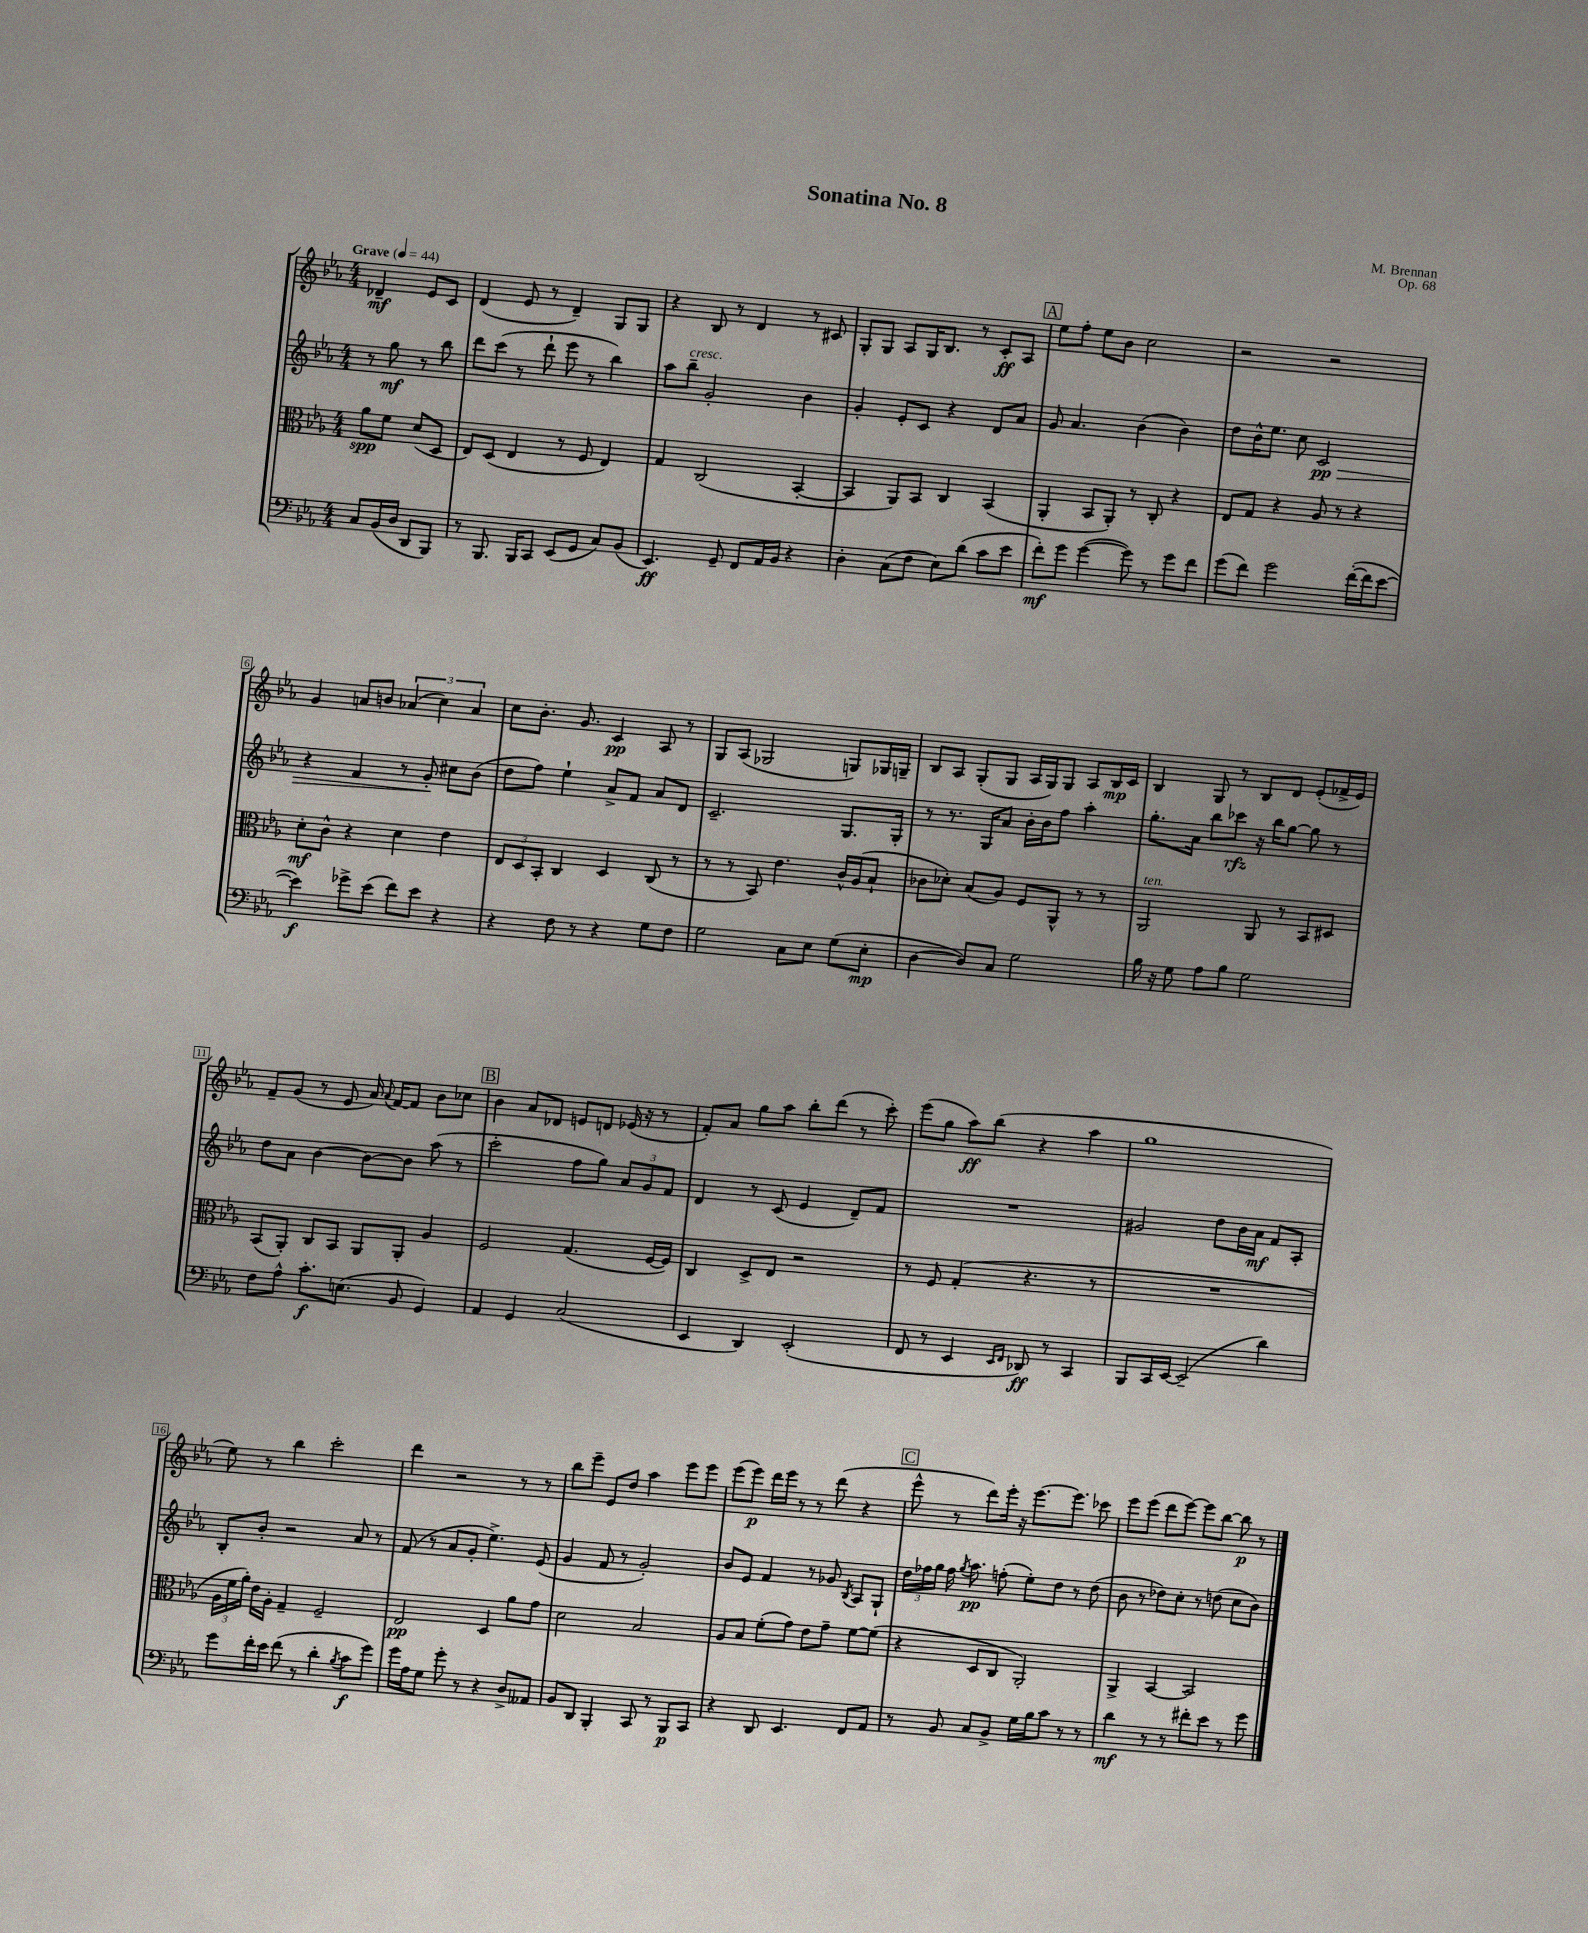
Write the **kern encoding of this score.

**kern	**kern	**kern	**kern
*staff4	*staff3	*staff2	*staff1
*clefF4	*clefC3	*clefG2	*clefG2
*k[b-e-a-]	*k[b-e-a-]	*k[b-e-a-]	*k[b-e-a-]
*M4/4	*M4/4	*M4/4	*M4/4
*MM44	*MM44	*MM44	*MM44
8C/L	8a-\L	8r	4d-~/
(16BB-/L	8f\J	8gg\	.
16D/JJ	.	.	.
8DD/L	(8d/L	8r	8e-/L
8BBB-/J)	8D/J	8bb-\	8c/J
=	=	=	=
8r	8E-/L)	8ddd\L	(4d/
8.BBB-/	(8D/J	(8ccc\J	.
.	4E-/	8r	8e-/
16BBB-/LK	.	.	.
8CC/J	.	8ddd`\	8r
(8EE-/L	8r	8eee-\	4d~/)
8GG/J	8F/	8r	.
8C/L)	4E-/)	4bb-\)	8G/L
(8BB-/J	.	.	8G/J
=	=	=	=
4.EE-/)	4G/	8aa-\L	4r
.	.	8bb-~\J	.
.	(2C/	2g'/	8B-/
8GG~/	.	.	8r
8FF/L	.	.	4d/
16AA-/L	.	.	.
16BB-/JJ	.	.	.
4r	[4BB-'/	4b-\	8r
.	.	.	8c#/
=	=	=	=
4D'\	4BB-/]	4g'/	8G'/L
.	.	.	8G/J
(8C\L	8AA-/L)	8e-'/L	8A-/L
8F\J	8BB-/J	8c/J	16G/K
.	.	.	8.B-/J
8E-\L)	4C/	4r	.
(8d\J	.	.	8r
8c\L	(4BB-/	8d/L	8c'/L
8e-\J	.	8a-/J	8A-/J
=	=	=	=
8f'\L)	4AA-'/	8g/	8ee-\L
8g\J	.	4.a-/	8ff'\J
([4g\	8BB-/L	.	8ee-\L
.	8AA-'/J)	.	8b-\J
8g\])	8r	(4b-\	2cc\
8r	8C'/	.	.
8g\L	4r	4b-\)	.
8f\J	.	.	.
=	=	=	=
(8g\L	8E-/L	8dd\L	2r
8f\J)	8G/J	16b-^^\K	.
.	.	8.ee-\J	.
2g\	4r	.	.
.	.	8cc\	.
.	8A-/	2c/	2r
.	8r	.	.
([16f'\LL	4r	.	.
16f\]J	.	.	.
[8e-\J	.	.	.
=	=	=	=
4e-\])	8d'\L	4r	4g/
.	8c^^\J	.	.
8g-^\L	4r	4f/	8a/L
(8e-\J	.	.	8b/J
8f\L)	4d\	8r	(6a-/
8e-\J	.	8g'/	.
.	.	.	6cc\)
4r	4e-\	8cc#\L	.
.	.	.	6a-/
.	.	(8b-\J	.
=	=	=	=
4r	12E-/L	8dd\L	8cc\L
.	12D/	.	.
.	.	8ff\J)	8.b-'\J
.	12BB-'/J	.	.
8F\	4C/	4ee-`\	.
.	.	.	8.g/
8r	.	.	.
4r	4D/	8a-^/L	4c/
.	.	8f/J	.
8G\L	(8C/	8a-/L	8A-/
8F\J	8r	8d/J	8r
=	=	=	=
2G\	8r	2.c~/	8G/L
.	8r	.	(8A-/J
.	8BB-/)	.	2G-/
.	4.e-\	.	.
8C\L	.	.	.
8E-\J	.	.	.
(8G\L	16c^^/LL	8.G/L	8G/L)
.	(16A-/J	.	.
8E-'\J	8B-`/J	.	16G-/L
.	.	16G'/Jk	16G~/JJ
=	=	=	=
[4D\	8c-\L	8r	8B-/L
.	8d-'\J)	8.r	8A-/J
8D/]L)	(8B-/L	.	(8G'/L
.	.	16G/LK	.
8C/J	8A-/J)	8a-/J	8G/J
2G\	8F/L	16b-'\LL	16A-/LL
.	.	16b-\J	16G/J)
.	8AA-^^/J	8ff\J	8G/J
.	8r	4aa-'\	8A-/L
.	8r	.	16B-/L
.	.	.	16c/JJ
=	=	=	=
16B-\	2AA-/	8.gg'\L	4B-/
16r	.	.	.
8G\	.	.	.
.	.	16a-\Jk	.
8A-\L	.	8bb-\L	8G/
8B-\J	.	8ccc-\J	8r
2G\	8AA-/	16r	8B-/L
.	.	16bb-\LK	.
.	8r	[8gg\J	8d/J
.	8BB-/L	8gg\]	(8e-'/L
.	8D#/J	8r	16f-^/L
.	.	.	16e-/JJ)
=	=	=	=
8F\L	(8BB-/L	8dd\L	8f~/L
8A-^^\J	8AA-'/J)	8a-\J	(8g/J
8.c'\L	8C/L	[4b-\	8r
.	8BB-/J	.	8e-/
(8.E\J	.	.	.
.	8AA-/L	8b-\_L	16a-/)
.	.	.	8qqa-/
.	.	.	[16f/LK
8BB-/	8AA-'/J	8b-\]J	8f/]J
4GG/)	4A-/	(8aa-\	8b-\L
.	.	8r	8cc-\J
=	=	=	=
4AA-/	2F/	2ccc'\	4b-\
4GG/	.	.	8a-/L
.	.	.	8d-/J
(2C/	(4.G/	8ff\L	8e/L
.	.	8gg\J)	8d/J
.	.	12a-/L	(16e-/
.	.	.	16r
.	.	12g/	.
.	[16F/LL	.	8r
.	.	12f/J	.
.	16F/]JJ)	.	.
=	=	=	=
4EE-/	4C/	4d/	8f'/L)
.	.	.	8a-/J
4DD/)	8D^/L	8r	8gg\L
.	8E-/J	(8c/	8aa-\J
(2EE-'/	2r	4e-/	8bb-'\L
.	.	.	(8ddd\J
.	.	8d~/L)	8r
.	.	8f/J	8ccc'\)
=	=	=	=
8FF/	8r	1r	(8eee-\L
8r	8F/	.	8gg\J
4EE-/	(4G'/	.	8aa-\L)
.	.	.	(8bb-\J
16qqEE-/LL	.	.	.
16qqFF/JJ	.	.	.
8DD-/)	4.r	.	4r
8r	.	.	.
4CC/	.	.	4aa-\
.	8r	.	.
=	=	=	=
8BBB-/L	1r	2g#/	1gg
16CC/L	.	.	.
[16EE-/JJ	.	.	.
(2EE-~/]	.	.	.
.	.	8dd\L	.
.	.	16b-\L	.
.	.	16a-\JJ	.
4d\)	.	8f/L	.
.	.	8A-'/J	.
=	=	=	=
8g\L	24A-\LL	8B-'/L	8ee-\)
.	24f\	.	.
.	24a-'\JJ)	.	.
16f'\L	16e-\LL	8b-'/J	8r
16e-\JJ	16A-'\JJ	.	.
(8f\	4G~/	2r	4bb-\
8r	.	.	.
4d'\	2F~/	.	2ccc'\
8qB-/	.	.	.
8c\L	.	8a-/	.
8g\J)	.	8r	.
=	=	=	=
16g\LL	2E-/	(8f/	4ddd\
16A-\J	.	.	.
8G\J	.	8r	.
8g'\	.	8a-/L	2r
8r	.	8g'/J	.
4r	4D/	4.ee-^\)	.
8D^/L	8a-\L	.	8r
8AA--/J	8g\J	(8e-/	8r
=	=	=	=
8BB-/L	2d\	4g/	8bb-\L
8DD/J	.	.	8eee-~\J
4BBB-'/	.	8f/	8e-/L
.	.	8r	8dd/J
8CC/	2B-/	2g'/)	4aa-\
8r	.	.	.
8BBB-/L	.	.	8eee-\L
8CC/J	.	.	8eee-\J
=	=	=	=
4r	8A-/L	8b-/L	(8eee-\L
.	8B-/J	8e-/J	8eee-\J)
8DD/	(8f'\L	4f/	16ddd\LL
.	.	.	16eee-\JJ
4.EE-/	8g\J)	.	8r
.	8e-\L	8r	8r
.	8g~\J	8g-/	(8ddd\
.	.	8qB-/	.
8FF/L	[8f\L	8A-/L	4r
8AA-/J	(8f\]J	8G`/J	.
=	=	=	=
8r	4r	24dd\LL	8eee-^^\
.	.	24ff-\	.
.	.	24gg\JJ	.
8BB-/	.	16ff-\	8r
.	.	8qgg/	.
.	.	8.aa-\	.
8C/L	8D/L	.	8ddd\L)
8BB-^/J	8C/J	(8ff'\	16eee-'\Jk
.	.	.	16r
16G\LL	2AA-'/)	8ee-'\L)	[8.eee-\L
16B-\J	.	.	.
8c\J	.	8dd\J	.
.	.	.	8.eee-\]J
8r	.	8r	.
8r	.	(8dd\	8ccc-\
=	=	=	=
4d\	4AA-^/	8b-\	8eee-\L
.	.	8r	(8eee-\J
8r	[4BB-/	8dd-\L)	8ddd\L
8r	.	8cc'\J	[8eee-\J)
8f#'\L	2BB-/]	8r	8eee-\]L
8e-\J	.	(8dd\	[8bb-\J
8r	.	8cc\L	8bb-\]
8g\	.	8b-\J)	8r
==	==	==	==
*-	*-	*-	*-
